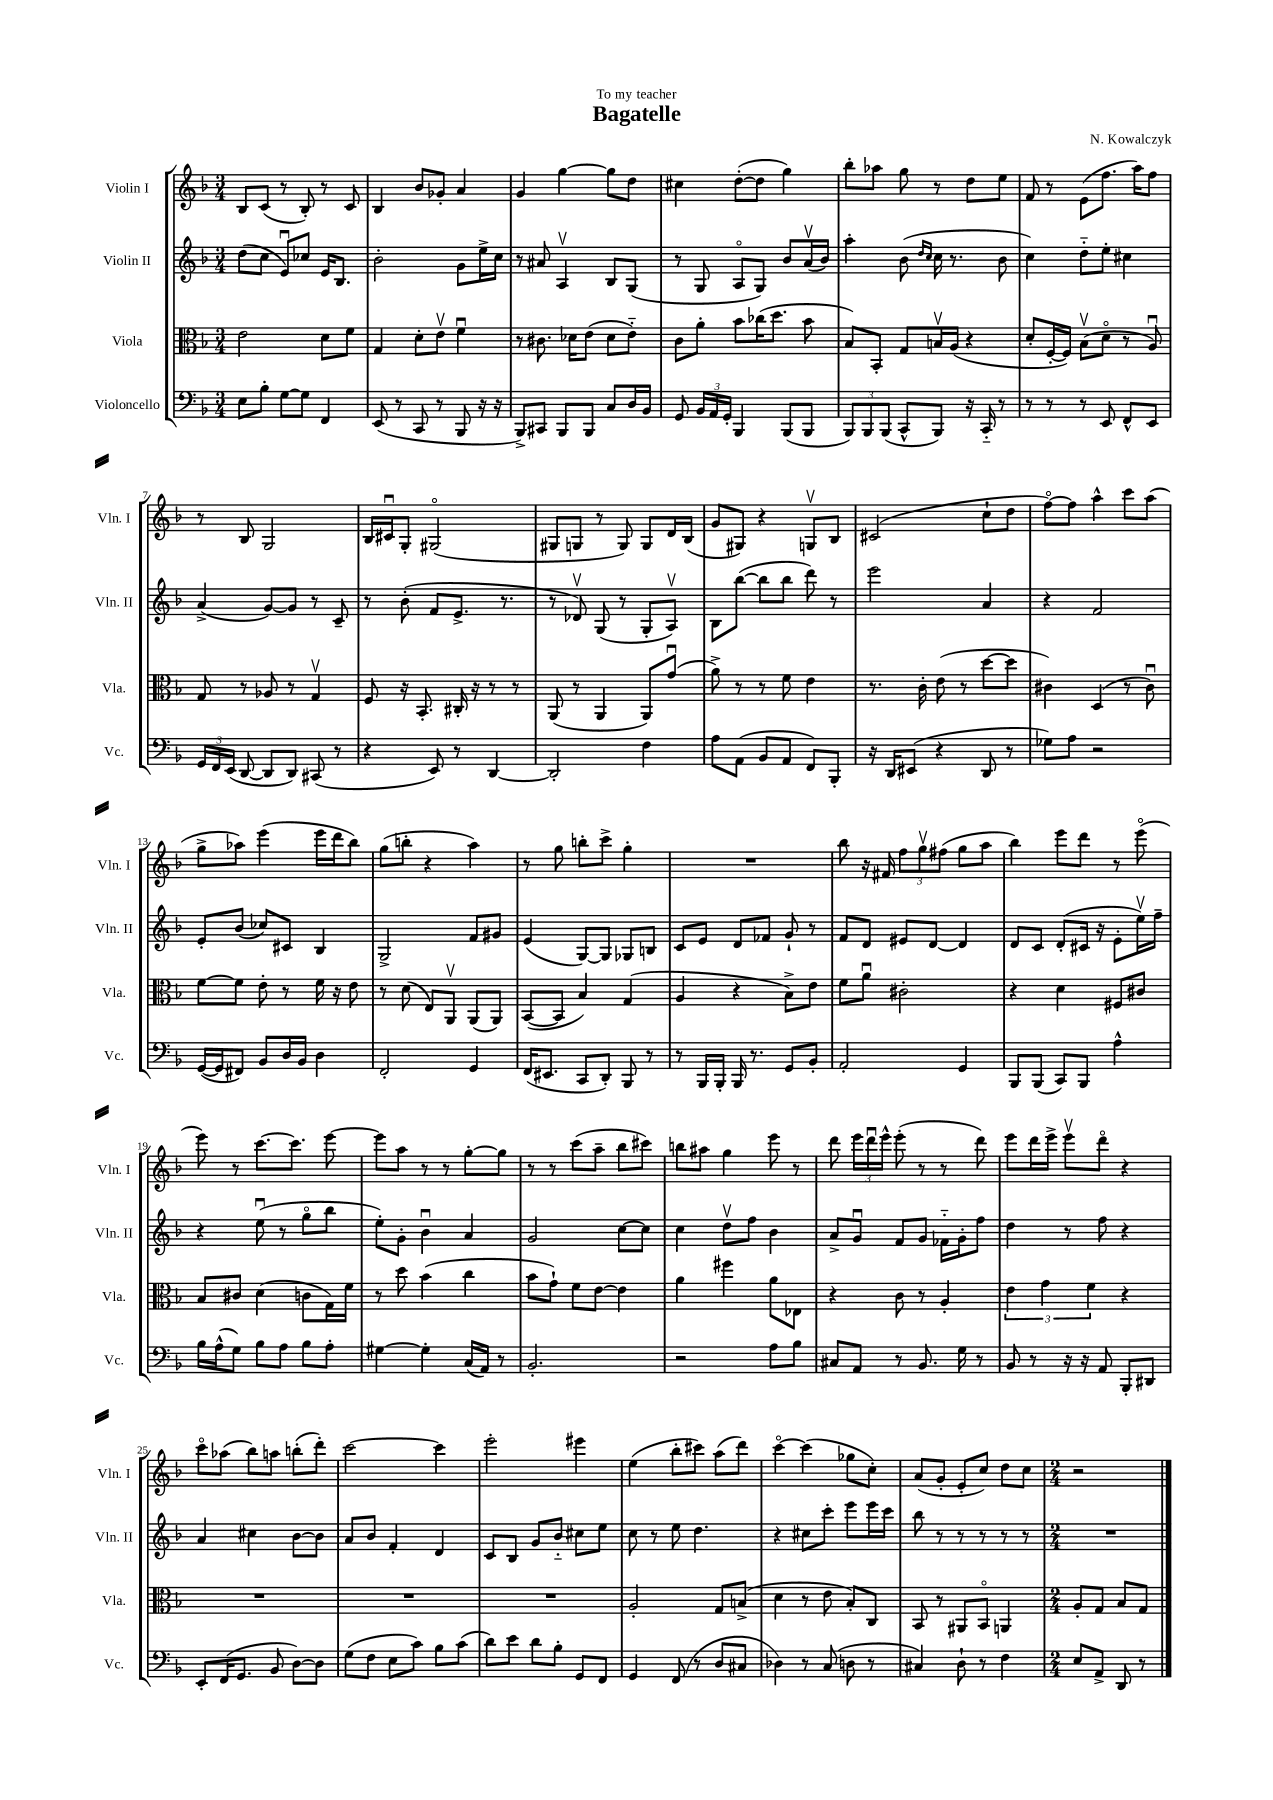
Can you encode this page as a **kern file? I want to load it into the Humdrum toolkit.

**kern	**kern	**kern	**kern
*part4	*part3	*part2	*part1
*staff4	*staff3	*staff2	*staff1
*I"Violoncello	*I"Viola	*I"Violin II	*I"Violin I
*I'Vc.	*I'Vla.	*I'Vln. II	*I'Vln. I
*clefF4	*clefC3	*clefG2	*clefG2
*k[b-]	*k[b-]	*k[b-]	*k[b-]
*M3/4	*M3/4	*M3/4	*M3/4
=1	=1	=1	=1
8E\L	2e\	(8dd\L	8B-/L
8B-'\J	.	8cc\J	(8c/J
[8G\L	.	8eu/L)	8r
8G\J]	.	8cc-X/J	8B-'/)
4FF/	8d\L	16e/KL	8r
.	.	8.B-/J	.
.	8f\J	.	8c/
=2	=2	=2	=2
(8EE/	4G/	2b-'\	4B-/
8r	.	.	.
8CC/	8d'\L	.	8b-/L
8r	8ev\J	.	8g-X'/J
8BBB-/	4fu\	8g\L	4a/
16r	.	16ee^\L	.
16r	.	16cc\JJ	.
=3	=3	=3	=3
8BBB-^/L)	8r	8r	4g/
8CC#X/J	8.c#X\	8a#X/	.
8BBB-/L	.	4Av/	[4gg\
.	16d-X\KL	.	.
8BBB-/J	(8e\J	.	.
8C/L	8d-\L	8B-/L	8gg\L]
16D/L	8e\J)	(8G/J	8dd\J
16BB-/JJ	.	.	.
=4	=4	=4	=4
8GG/	8c\L	8r	4cc#X\
24BB-/LL	8a'\J	8G/	.
24AA/	.	.	.
24GG'/JJ	.	.	.
4BBB-/	8b-\L	8A/L	([8dd'\L
.	(16cc-X\K	8G/J)	8dd\J]
.	8.dd\J	.	.
(8BBB-/L	.	8b-/L	4gg\)
8BBB-/J	8b-\	(16av/L	.
.	.	16b-/JJ)	.
=5	=5	=5	=5
12BBB-/L)	8B-/L)	4aa'\	8bb-'\L
12BBB-/	.	.	.
.	8BB-'/J	.	8aa-X\J
(12BBB-/J	.	.	.
8CC^^/L	8G/L	(8b-\	8gg\
.	.	16qqdd/LL	.
.	.	16qqcc/JJ	.
8BBB-/J)	16Bnv/L	16cc\	8r
.	(16A/JJ	8.r	.
16r	4r	.	8dd\L
16CC/	.	.	.
8r	.	8b-\	8ee\J
=6	=6	=6	=6
8r	8d'/L	4cc\)	8f/
8r	[16F'/L	.	8r
.	16F/JJ])	.	.
8r	(8B-v\L	8dd\L	(8e\L
8EE/	8d\J	8ee'\J	8.ff\J
8FF^^/L	8r	4cc#X\	.
.	.	.	16aa\KL)
8EE/J	8Au/)	.	8ff\J
!!LO:LB:g=z
=7	=7	=7	=7
24GG/LL	8G/	(4a^/	8r
24FF/	.	.	.
(24EE/JJ	.	.	.
[8DD/	8r	.	8B-/
8DD/L]	8A-X/	[8g/L)	2G/
8DD/J)	8r	8g/J]	.
(8CC#X/	4Gv/	8r	.
8r	.	8c~/	.
=8	=8	=8	=8
4r	8F/	8r	16B-/LL
.	.	.	16c#Xu/J
.	16r	(8b-'\	8G'/J
.	8.BB-'/	.	.
8EE/)	.	8f/L	(2G#X/
8r	16C#X'/	8.e^/J	.
.	16r	.	.
[4DD/	8r	.	.
.	.	8.r	.
.	8r	.	.
=9	=9	=9	=9
2DD'/]	(8AA/	8r	8G#X/L
.	8r	8d-Xv/)	8Gn/J
.	4AA/	(8G/	8r
.	.	8r	8G/)
4F\	8AA/L)	8G'/L	8G/L
.	(8gu/J	8Av/J)	16d/L
.	.	.	(16B-/JJ
=10	=10	=10	=10
8A\L	8a^\)	8B-\L	8g/L
(8AA\J	8r	([8bb-\J	8G#X/J)
8BB-/L	8r	8bb-\L]	4r
8AA/J	8f\	8bb-\J	.
8FF/L)	4e\	8ddd\)	8Gnv/L
8BBB-'/J	.	8r	8B-/J
=11	=11	=11	=11
16r	8.r	2eee\	(2c#X/
16DD/KL	.	.	.
(8EE#X/J	.	.	.
.	16c'\	.	.
4r	(8e\	.	.
.	8r	.	.
8DD/	[8dd\L	4a/	8cc`\L
8r	8dd\J]	.	8dd\J
=12	=12	=12	=12
8G-X\L)	4c#X\)	4r	[8ff\L)
8A\J	.	.	8ff\J]
2r	(4D/	2f/	4aa^^\
.	8r	.	8ccc\L
.	8c#u\)	.	(8aa\J
!!LO:LB:g=z
=13	=13	=13	=13
([16GG/LL	[8f\L	8e'/L	8gg^\L
16GG/J]	.	.	.
8FF#X/J)	8f\J]	(8b-/J	8aa-X\J)
8BB-/L	8e'\	8cc-X/L)	(4eee\
16D/L	8r	8c#X/J	.
16BB-/JJ	.	.	.
4D\	16f\	4B-/	16eee\LL
.	16r	.	16ddd\J
.	8e\	.	8bb-\J)
=14	=14	=14	=14
2FF'/	8r	2G^/	(8gg\L
.	(8d\	.	8bbn'\J
.	8E/L)	.	4r
.	8AAv/J	.	.
4GG/	(8AA/L	8f/L	4aa\)
.	8AA/J)	8g#X/J	.
=15	=15	=15	=15
(16FF/KL	([8BB-/L	(4e/	8r
8.EE#X/J	.	.	.
.	8BB-/J]	.	8gg\
8CC/L	4B-/)	[8G/L)	8bbn'\L
8DD'/J)	.	8G/J]	8ccc^\J
8BBB-/	(4G/	8G-X/L	4gg'\
8r	.	8Bn/J	.
=16	=16	=16	=16
8r	4A/	8c/L	2.r
16BBB-/LL	.	8e/J	.
16BBB-'/JJ	.	.	.
16BBB-/	4r	8d/L	.
8.r	.	.	.
.	.	8f-X/J	.
8GG/L	8B-^\L)	8g`/	.
8BB-'/J	8e\J	8r	.
=17	=17	=17	=17
2AA'/	8f\L	8f/L	8bb-\
.	8au\J	8d/J	16r
.	.	.	16f#X/
.	2c#X'\	8e#X/L	12ff\L
.	.	.	12ggv\
.	.	[8d/J	.
.	.	.	(12ff#X\J
4GG/	.	4d/]	8gg\L
.	.	.	8aa\J
=18	=18	=18	=18
8BBB-/L	4r	8d/L	4bb-\)
(8BBB-/J	.	8c/J	.
8CC/L)	4d\	(8d'/L	8eee\L
8BBB-/J	.	16c#X/Jk	8ddd\J
.	.	16r	.
4A^^\	8F#X/L	8e'\L	8r
.	8c#X/J	16eev\L)	(8eee\
.	.	16ff~\JJ	.
!!LO:LB:g=z
=19	=19	=19	=19
16B-\LL	8B-/L	4r	8eee\)
(16A^^\J	.	.	.
8G\J)	8c#X/J	.	8r
8B-\L	(4d\	(8eeu\	[8.ccc\L
8A\J	.	8r	.
.	.	.	8.ccc\J]
8B-\L	8cn\L	8gg\L	.
8A'\J	16G\L)	8bb-\J	[8eee\
.	16f\JJ	.	.
=20	=20	=20	=20
[4G#X\	8r	8ee'\L)	8eee\L]
.	8dd\	8g'\J	8aa\J
4G#'\]	(4b-\	4b-u\	8r
.	.	.	8r
(16C/LL	4cc\	4a/	[8gg'\L
16AA/JJ)	.	.	.
8r	.	.	8gg\J]
=21	=21	=21	=21
2.BB-'/	8b-\L	2g/	8r
.	8g`\J)	.	8r
.	8f\L	.	(8ccc\L
.	[8e\J	.	8aa~\J
.	4e\]	[8cc\L	8bb-\L
.	.	8cc\J]	8ccc#X\J)
=22	=22	=22	=22
2r	4a\	4cc\	8bbn\L
.	.	.	8aa#X\J
.	4ff#X\	8ddv\L	4gg\
.	.	8ff\J	.
8A\L	8a\L	4b-\	8eee\
8B-\J	8E-X\J	.	8r
=23	=23	=23	=23
8C#X/L	4r	8a^/L	8ddd\
8AA/J	.	8gu/J	24eee\LL
.	.	.	24dddu\
.	.	.	24eee^^\JJ
8r	8c\	8f/L	(8eee'\
8.BB-/	8r	8g/J	8r
.	4A'/	16f-X\LL	8r
16G\	.	16g'\J	.
8r	.	8ff\J	8ddd\)
=24	=24	=24	=24
8BB-/	6e\	4dd\	8eee\L
8r	.	.	16ddd\L
.	6g\	.	.
.	.	.	16eee^\JJ
16r	.	8r	8eeev\L
16r	.	.	.
.	6f\	.	.
8AA/	.	8ff\	8ddd\J
8BBB-'/L	4r	4r	4r
8DD#X/J	.	.	.
!!LO:LB:g=z
=25	=25	=25	=25
8EE'/L	2.r	4a/	8ccc\L
(16FF/K	.	.	(8aa-X\J
8.GG/J	.	.	.
.	.	4cc#X\	8bb-\L)
8BB-/	.	.	8aan\J
[8D\L)	.	[8b-\L	(8bbn'\L
8D\J]	.	8b-\J]	8ddd'\J)
=26	=26	=26	=26
(8G\L	2.r	8a/L	[2ccc\
8F\J	.	8b-/J	.
8E\L	.	4f'/	.
8c\J)	.	.	.
8B-\L	.	4d/	4ccc\]
(8c\J	.	.	.
=27	=27	=27	=27
8d\L)	2.r	8c/L	2eee'\
8e\J	.	8B-/J	.
8d\L	.	8g/L	.
8B-'\J	.	8b-/J	.
8GG/L	.	8cc#X\L	4eee#X\
8FF/J	.	8ee\J	.
=28	=28	=28	=28
4GG/	2A'/	8cc\	(4ee\
.	.	8r	.
(8FF/	.	8ee\	8bb-'\L
8r	.	4.dd\	8ccc#X\J)
8D/L	8G/L	.	(8aa\L
8C#X/J	(8Bn^/J	.	8ddd\J)
=29	=29	=29	=29
4D-X\)	4d\	4r	[4ccc\
8r	8r	8cc#X\L	(4ccc\]
(8C/	8e\	8ccc'\J	.
8Dn\	8B-'/L)	8eee\L	8gg-X\L
8r	8C/J	16eee\L	8cc'\J)
.	.	16ccc\JJ	.
=30	=30	=30	=30
4C#X/)	8BB-/	8bb-\	(8a/L
.	8r	8r	8g'/J
8D`\	8AA#X/L	8r	8e'/L
8r	8BB-/J	8r	8cc/J)
4F\	4AAn/	8r	8dd\L
.	.	8r	8cc\J
=31	=31	=31	=31
*M2/4	*M2/4	*M2/4	*M2/4
8E/L	8A'/L	2r	2r
8AA^/J	8G/J	.	.
8DD/	8B-/L	.	.
8r	8G/J	.	.
==	==	==	==
*-	*-	*-	*-
